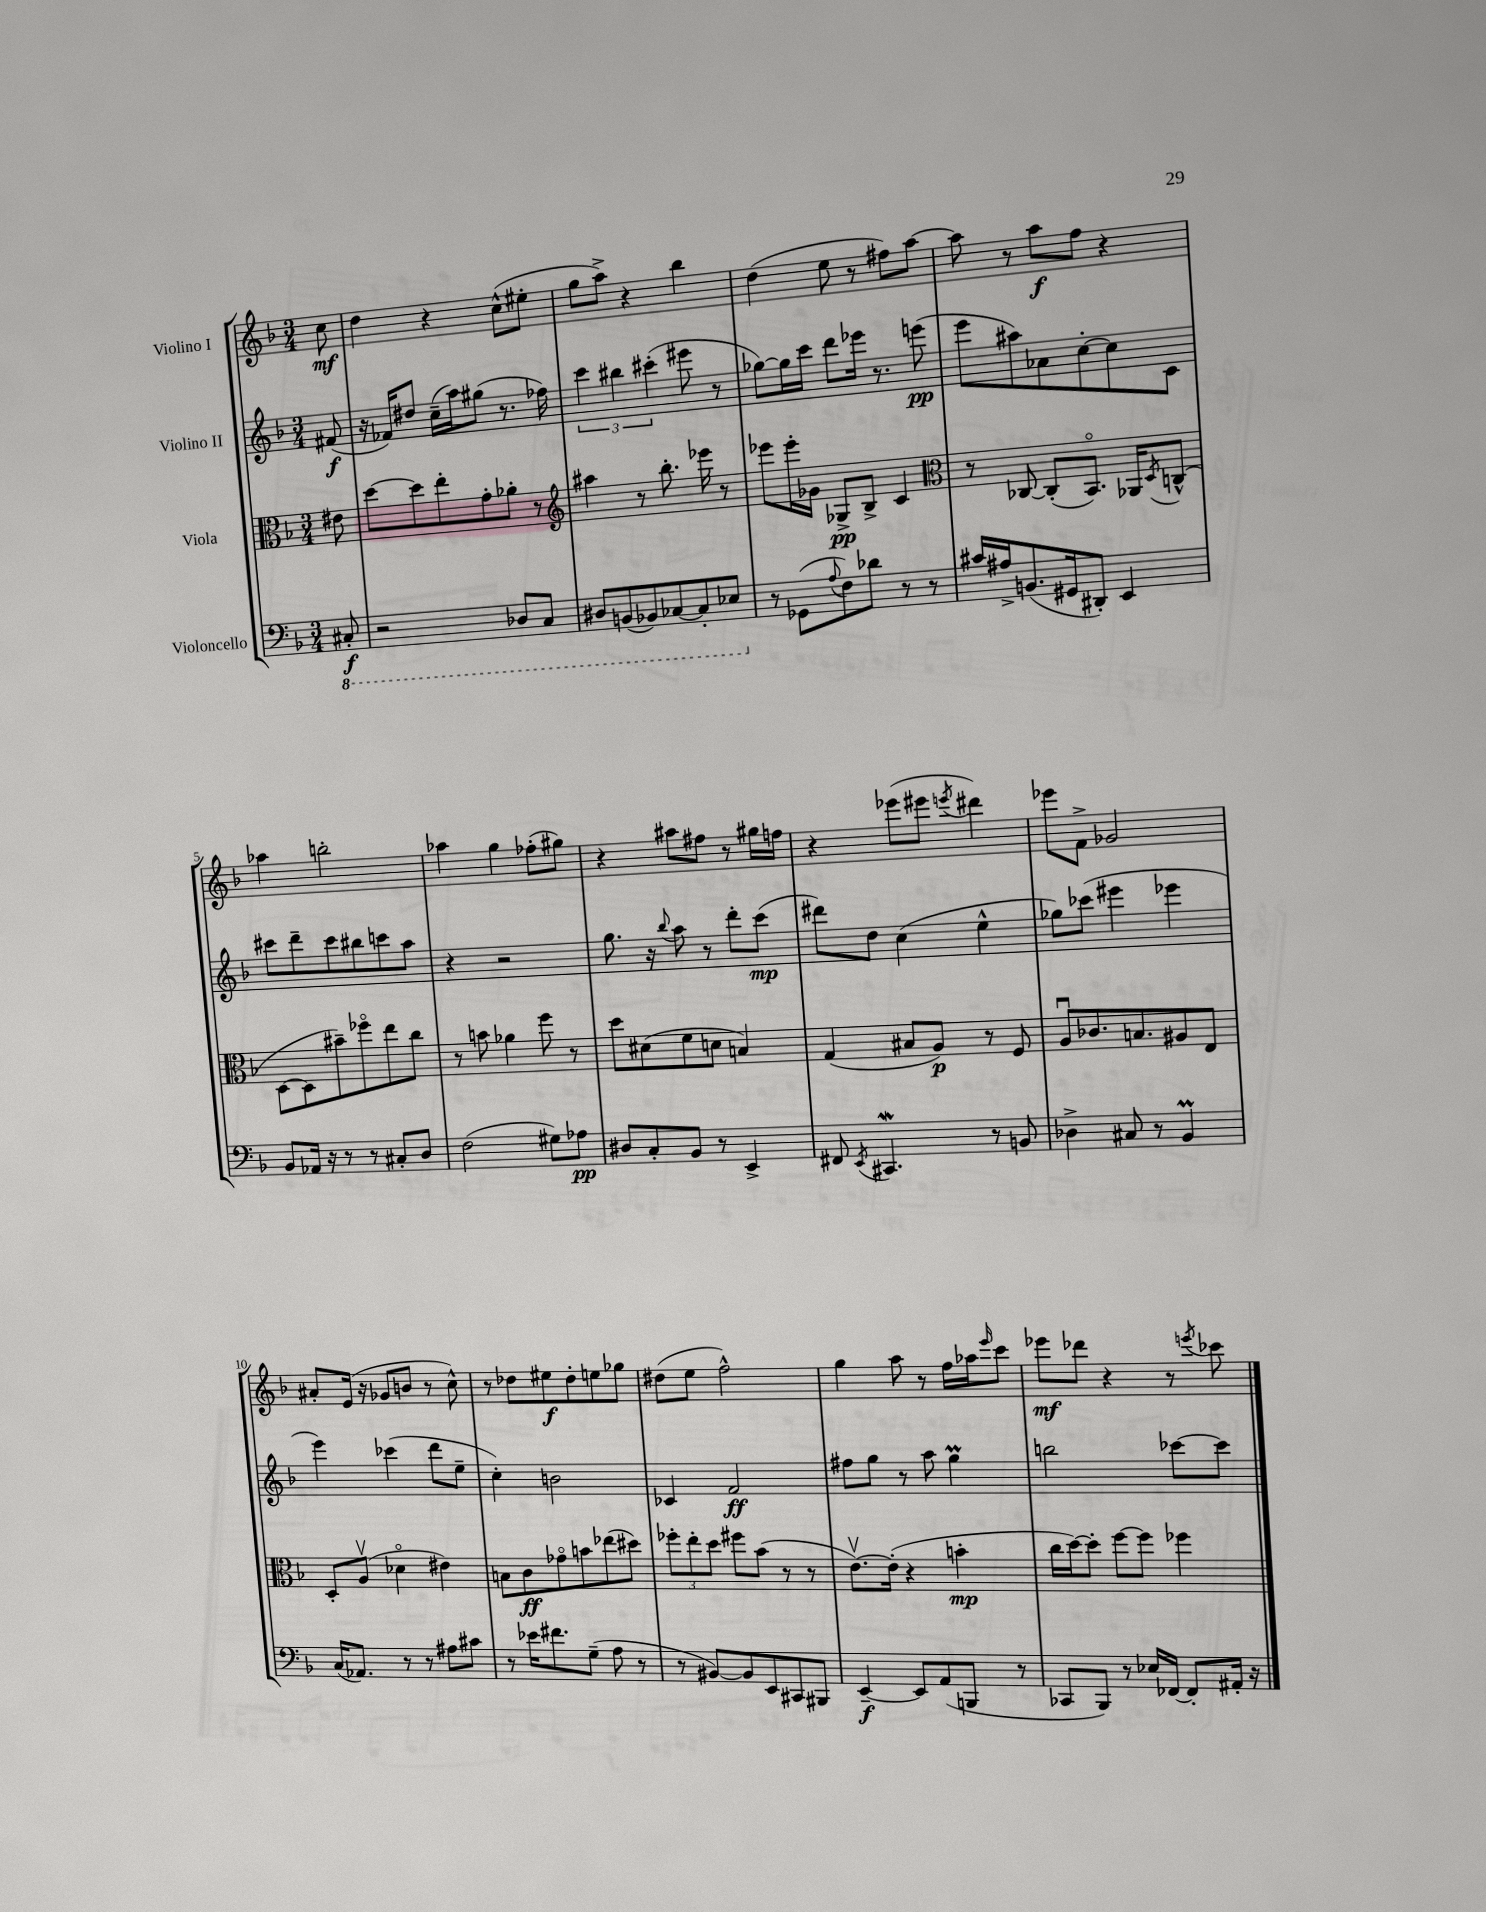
<<
\new StaffGroup <<
\new Staff = "s0" \with { instrumentName = "Violino I" } {
    \clef treble \key f \major \numericTimeSignature \time 3/4 \partial 8
    c''8\mf |
    d''4 r4 c''8-^( eis''8-. |
    g''8 a''8->) r4 bes''4 |
    d''4( e''8 r8 fis''8) a''8~ |
    a''8 r8 a''8\f f''8 r4 |
    aes''4 b''2-. |
    aes''4 g''4 fes''8-.( gis''8) |
    r4 ais''8 fis''8 r8 gis''16 f''16 |
    r4 ees'''8( eis'''8 \acciaccatura { e'''8 } dis'''4) |
    ees'''8 f'8-> ges'2 |
    ais'8-. e'16( r16 ges'8 b'8 r8 c''8-^) |
    r8 des''8 eis''8\f des''8-. e''8 ges''8 |
    dis''8( e''8 f''2-^) |
    g''4 a''8 r8 f''16 aes''16 \grace { e'''16 } c'''8 |
    ees'''8\mf des'''8 r4 r8 \acciaccatura { e'''8 } ces'''8 \bar "|." |
}
\new Staff = "s1" \with { instrumentName = "Violino II" } {
    \clef treble \key f \major \numericTimeSignature \time 3/4 \partial 8
    fis'8\f( |
    r16 fes'16) dis''8 c''16--( a''16) gis''8( r8. fes''16) |
    \tuplet 3/2 { c'''4 bis''4 cis'''4-.( } eis'''8 r8 |
    ges''8~) ges''16 c'''16 d'''8 ees'''16 r8. e'''8\pp( |
    e'''8 ais''8) aes'8 c''8~-. c''8 c'8 |
    cis'''8 d'''8-- cis'''8 bis''8 c'''8 a''8 |
    r4 r2 |
    g''8. r16 \appoggiatura { bes''8 } a''8 r8 d'''8-. c'''8\mp( |
    dis'''8) d''8 c''4( e''4-^ |
    ges''8) ces'''8( eis'''4 ees'''4 |
    e'''4) ces'''4( d'''8 e''8-- |
    c''4-.) b'2 |
    ces'4 f'2\ff |
    fis''8 g''8 r8 a''8 g''4\prall |
    b''2 ces'''8~ ces'''8 \bar "|." |
}
\new Staff = "s2" \with { instrumentName = "Viola" } {
    \clef alto \key f \major \numericTimeSignature \time 3/4 \partial 8
    eis'8 |
    d''8~ d''8 e''8-. g'8-. aes'8-. r8 |
    \clef treble ais''4 r8 bes''8.-. ees'''16 r8 |
    ees'''8 ees'''16-. ges'16 ges8->\pp bes8-> c'4 |
    \clef alto r8 ces8~ ces8-.( bes,8.\flageolet) aes,16 \acciaccatura { d8 } c8-^( |
    d8~ d8 bis'8--) fes''8\flageolet e''8 c''8 |
    r8 b'8 aes'4 f''8 r8 |
    d''8 dis'8( f'8 d'8 b4) |
    g4( bis8 a8\p) r8 f8 |
    a8\downbow ces'8. b8. ais8 e8 |
    d8-. a8\upbow( des'4\flageolet eis'4) |
    b8 c'8\ff ges'8\flageolet b'8 ees''8( dis''8) |
    \tuplet 3/2 { fes''8-. e''8-. d''8 } fis''8 bes'8( r8 r8 |
    e'8.~\upbow) e'16-.( r4 b'4-.\mp |
    c''16 d''16~) d''8-. f''8~ f''8 fes''4 \bar "|." |
}
\new Staff = "s3" \with { instrumentName = "Violoncello" } {
    \clef bass \key f \major \numericTimeSignature \time 3/4 \partial 8
    \ottava #-1 cis,8-.\f |
    r2 des,8 c,8 |
    dis,8 b,,8( bes,,8) ces,8~ ces,8-. ees,8 \ottava #0 |
    r8 ges,8( \appoggiatura { a8 } f8) des'8 r8 r8 |
    cis'16 ais16-> b,8.( gis,16 dis,8-.) e,4 |
    bes,8 aes,16 r16 r8 r8 cis8-. d8 |
    f2( gis8) aes8\pp |
    dis8 c8-. bes,8 r8 e,4-> |
    fis,8 \acciaccatura { e,8 } cis,4.\mordent r8 b,8 |
    des4-> cis8 r8 bes,4\prall |
    c16( aes,8.) r8 r8 ais8 cis'8 |
    r8 ees'16 fis'8. g8--( a8 r8 |
    r8 bis,8~) bis,8 e,8 cis,8 bis,,8 |
    e,4~--\f e,8 a,8( b,,8 r8 |
    ces,8 bes,,8) r8 ees16 fes,16~ fes,8-. ais,16-. r16 \bar "|." |
}
>>
>>
